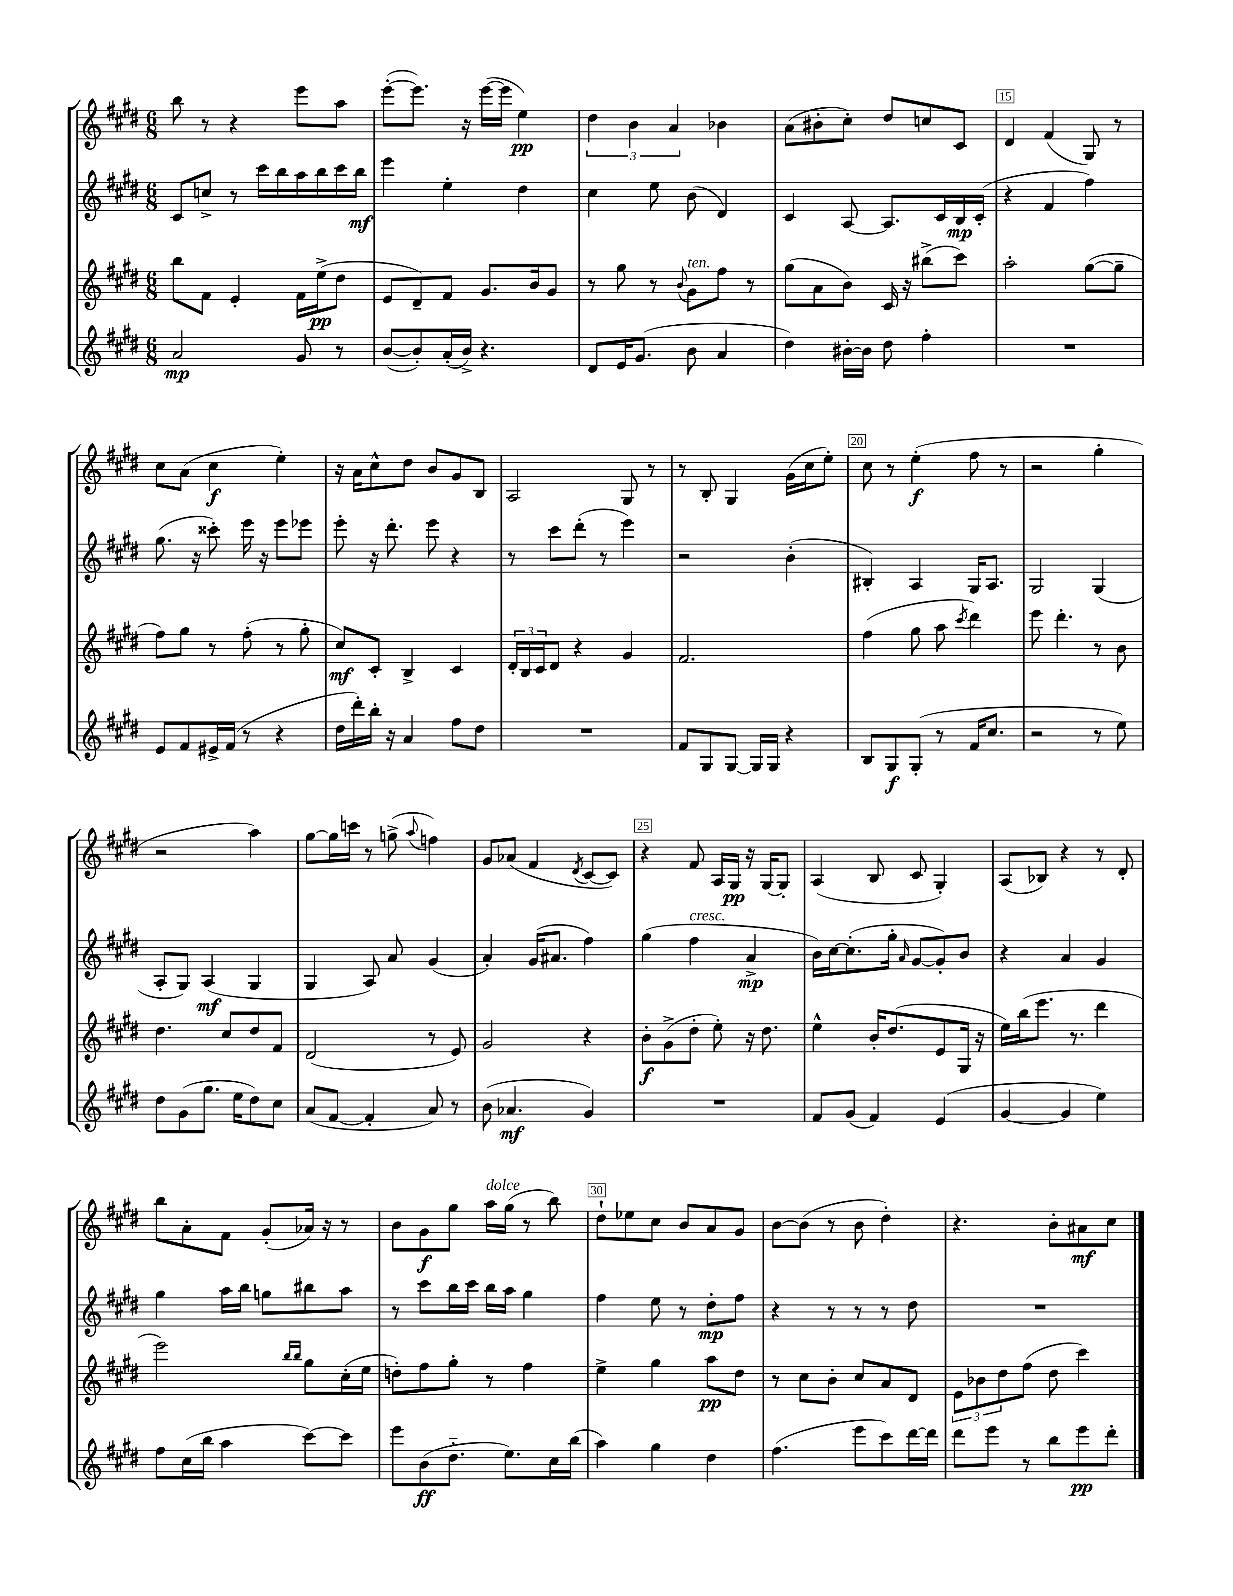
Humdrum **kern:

**kern	**dynam	**kern	**dynam	**kern	**dynam	**kern	**dynam
*part4	*part4	*part3	*part3	*part2	*part2	*part1	*part1
*staff4	*staff4	*staff3	*staff3	*staff2	*staff2	*staff1	*staff1
*clefG2	*	*clefG2	*	*clefG2	*	*clefG2	*
*k[f#c#g#d#]	*	*k[f#c#g#d#]	*	*k[f#c#g#d#]	*	*k[f#c#g#d#]	*
*M6/8	*	*M6/8	*	*M6/8	*	*M6/8	*
=11	=11	=11	=11	=11	=11	=11	=11
2a/	mp	8bb\L	.	8c#/L	.	8bb\	.
.	.	8f#\J	.	8ccn^/J	.	8r	.
.	.	4e'/	.	8r	.	4r	.
.	.	.	.	16ccc#\LL	.	.	.
.	.	.	.	16bb\	.	.	.
8g#/	.	16f#\LL	.	16aa\	.	8eee\L	.
.	.	(16ee^\J	pp	16bb\	.	.	.
8r	.	8dd#\J	.	16ccc#\	.	8aa\J	.
.	.	.	.	16bb\JJ	mf	.	.
=12	=12	=12	=12	=12	=12	=12	=12
([8b/L	.	8e/L	.	4eee\	.	([8eee'\L	.
8b'/])	.	8d#~/)	.	.	.	8.eee\J])	.
(16a'/L	.	8f#/J	.	4ee'\	.	.	.
16b^/JJ)	.	.	.	.	.	16r	.
4.r	.	8.g#/L	.	.	.	([16eee\LL	.
.	.	.	.	.	.	16eee\JJ]	.
.	.	.	.	4dd#\	.	4ee\)	pp
.	.	16b/k	.	.	.	.	.
.	.	8g#/J	.	.	.	.	.
=13	=13	=13	=13	=13	=13	=13	=13
8d#/L	.	8r	.	4cc#\	.	6dd#\	.
16e/K	.	8gg#\	.	.	.	.	.
.	.	.	.	.	.	6b\	.
(8.g#/J	.	.	.	.	.	.	.
.	.	8r	.	8ee\	.	.	.
.	.	.	.	.	.	6a/	.
.	.	8qqb/	.	.	.	.	.
!	!	!LO:TX:a:i:t=ten.	!	!	!	!	!
8b\	.	8g#\L	.	(8b\	.	.	.
4a/	.	8ff#\J	.	4d#/)	.	4b-X\	.
.	.	8r	.	.	.	.	.
=14	=14	=14	=14	=14	=14	=14	=14
4dd#\)	.	(8gg#\L	.	4c#/	.	(8a\L	.
.	.	8a\	.	.	.	8b#X'\	.
[16b#X'\LL	.	8b\J)	.	[8A/	.	8cc#'\J)	.
16b#\JJ]	.	.	.	.	.	.	.
8dd#\	.	16c#/	.	8.A/L]	.	8dd#/L	.
.	.	16r	.	.	.	.	.
4ff#'\	.	(8bb#X^\L	.	.	.	8ccn/	.
.	.	.	.	16c#/L	.	.	.
.	.	8ccc#\J)	.	16B/	mp	8c#/J	.
.	.	.	.	(16c#'/JJ	.	.	.
=15	=15	=15	=15	=15	=15	=15	=15
2.r	.	2aa'\	.	4r	.	4d#/	.
.	.	.	.	4f#/	.	(4f#/	.
.	.	([8gg#\L	.	4ff#\)	.	8G#/)	.
.	.	8gg#~\J]	.	.	.	8r	.
!!LO:LB:g=z
=16	=16	=16	=16	=16	=16	=16	=16
8e/L	.	8ff#\L)	.	(8.gg#\	.	8cc#\L	.
8f#/	.	8gg#\J	.	.	.	(8a\J	.
.	.	.	.	16r	.	.	.
16e#X^/L	.	8r	.	8ccc##X'\)	.	4cc#\	f
(16f#/JJ	.	.	.	.	.	.	.
8r	.	(8ff#'\	.	16eee\	.	.	.
.	.	.	.	16r	.	.	.
4r	.	8r	.	8eee\L	.	4ee'\)	.
.	.	8gg#'\	.	8eee-X\J	.	.	.
=17	=17	=17	=17	=17	=17	=17	=17
16dd#\LL	.	8cc#/L)	mf	8eee'\	.	16r	.
16ddd#'\)	.	.	.	.	.	16a\KL	.
16bb'\JJ	.	8c#'/J	.	16r	.	8cc#^^\	.
16r	.	.	.	8.ddd#'\	.	.	.
4a/	.	4B^/	.	.	.	8dd#\J	.
.	.	.	.	8eee\	.	8b/L	.
8ff#\L	.	4c#/	.	4r	.	8g#/	.
8dd#\J	.	.	.	.	.	8B/J	.
=18	=18	=18	=18	=18	=18	=18	=18
2.r	.	24d#'/LL	.	8r	.	2A/	.
.	.	24B/	.	.	.	.	.
.	.	24c#/J	.	.	.	.	.
.	.	8d#/J	.	8ccc#\L	.	.	.
.	.	4r	.	(8ddd#'\J	.	.	.
.	.	.	.	8r	.	.	.
.	.	4g#/	.	4eee\)	.	8G#/	.
.	.	.	.	.	.	8r	.
=19	=19	=19	=19	=19	=19	=19	=19
8f#/L	.	2.f#/	.	2r	.	8r	.
8G#/	.	.	.	.	.	8B'/	.
[8G#/J	.	.	.	.	.	4G#/	.
16G#/LL]	.	.	.	.	.	.	.
16G#/JJ	.	.	.	.	.	.	.
4r	.	.	.	(4b'\	.	(16g#\LL	.
.	.	.	.	.	.	16cc#\J	.
.	.	.	.	.	.	8ee'\J)	.
=20	=20	=20	=20	=20	=20	=20	=20
8B/L	.	(4ff#\	.	4B#X'/)	.	8cc#\	.
8G#/	f	.	.	.	.	8r	.
(8G#'/J	.	8gg#\	.	4A/	.	(4ee'\	f
8r	.	8aa\	.	.	.	.	.
.	.	8qccc#/	.	.	.	.	.
16f#/KL	.	4ddd#\)	.	16G#/KL	.	8ff#\	.
8.cc#/J	.	.	.	8.A/J	.	.	.
.	.	.	.	.	.	8r	.
=21	=21	=21	=21	=21	=21	=21	=21
2r	.	8eee\	.	2G#/	.	2r	.
.	.	4.ddd#'\	.	.	.	.	.
8r	.	8r	.	(4G#/	.	4gg#'\	.
8ee\)	.	8b\	.	.	.	.	.
!!LO:LB:g=z
=22	=22	=22	=22	=22	=22	=22	=22
8dd#\L	.	4.dd#\	.	8A'/L	.	2r	.
(8g#\	.	.	.	8G#/J)	.	.	.
8.gg#\J	.	.	.	(4A/	mf	.	.
.	.	8cc#/L	.	.	.	.	.
16ee\KL	.	.	.	.	.	.	.
8dd#\)	.	8dd#/	.	4G#/	.	4aa\)	.
8cc#\J	.	8f#/J	.	.	.	.	.
=23	=23	=23	=23	=23	=23	=23	=23
(8a/L	.	(2d#/	.	4G#/	.	[8gg#\L	.
[8f#/J	.	.	.	.	.	16gg#\L]	.
.	.	.	.	.	.	16cccn\JJ	.
4f#'/]	.	.	.	8A/)	.	8r	.
.	.	.	.	8a/	.	(8ggn^\	.
.	.	.	.	.	.	8qqaa/	.
8a/)	.	8r	.	(4g#/	.	4ffn\)	.
8r	.	8e/)	.	.	.	.	.
=24	=24	=24	=24	=24	=24	=24	=24
(8b\	.	2g#/	.	4a'/)	.	8g#/L	.
4.a-X/	mf	.	.	.	.	(8a-X/J	.
.	.	.	.	(16g#/KL	.	4f#/	.
.	.	.	.	8.a#X/J	.	.	.
.	.	.	.	.	.	8qd#/	.
4g#/)	.	4r	.	4ff#\)	.	[8c#/L	.
.	.	.	.	.	.	8c#/J])	.
=25	=25	=25	=25	=25	=25	=25	=25
2.r	.	8b'\L	f	(4gg#\	.	4r	.
.	.	(8g#^\	.	.	.	.	.
!	!	!	!	!LO:TX:a:i:t=cresc.	!	!	!
.	.	8dd#'\J	.	4ff#\	.	8f#/	.
.	.	8ee'\)	.	.	.	16A/LL	.
.	.	.	.	.	.	16G#/JJ	pp
.	.	16r	.	4a^/	mp	16r	.
.	.	8.dd#\	.	.	.	[16G#/KL	.
.	.	.	.	.	.	8G#'/J]	.
=26	=26	=26	=26	=26	=26	=26	=26
8f#/L	.	4ee^^\	.	16b\LL)	.	(4A/	.
.	.	.	.	[16cc#\J	.	.	.
(8g#/J	.	.	.	(8.cc#'\]	.	.	.
4f#/)	.	16b'/KL	.	.	.	8B/	.
.	.	(8.dd#/	.	16gg#'\Jk	.	.	.
.	.	.	.	16qqa/	.	.	.
.	.	.	.	[8g#/L	.	8c#/	.
(4e/	.	8e/	.	8g#'/])	.	4G#'/)	.
.	.	16G#/Jk	.	8b/J	.	.	.
.	.	16r	.	.	.	.	.
=27	=27	=27	=27	=27	=27	=27	=27
[4g#/	.	16ee\LL)	.	4r	.	(8A/L	.
.	.	(16bb\J	.	.	.	.	.
.	.	8.eee\J	.	.	.	8B-X/J)	.
4g#/]	.	.	.	4a/	.	4r	.
.	.	8.r	.	.	.	.	.
4ee\)	.	4ddd#\	.	4g#/	.	8r	.
.	.	.	.	.	.	8d#'/	.
!!LO:LB:g=z
=28	=28	=28	=28	=28	=28	=28	=28
8ff#\L	.	2eee\)	.	4gg#\	.	8bb\L	.
(16cc#\L	.	.	.	.	.	8a'\	.
16bb\JJ	.	.	.	.	.	.	.
4aa\	.	.	.	16aa\LL	.	8f#\J	.
.	.	.	.	16bb\JJ	.	.	.
.	.	.	.	8ggn\L	.	(8g#'/L	.
.	.	16qqbb/LL	.	.	.	.	.
.	.	16qqbb/JJ	.	.	.	.	.
[8ccc#\L)	.	8gg#\L	.	8bb#X\	.	16a-X/Jk)	.
.	.	.	.	.	.	16r	.
8ccc#\J]	.	(16cc#'\L	.	8aa\J	.	8r	.
.	.	16ee\JJ	.	.	.	.	.
=29	=29	=29	=29	=29	=29	=29	=29
8eee\L	.	8ddn'\L)	.	8r	.	8b\L	.
(8b\	ff	8ff#\	.	8ccc#\L	.	8g#\	f
8.dd#\J	.	8gg#'\J	.	16bb\L	.	8gg#\J	.
.	.	.	.	16ccc#\JJ	.	.	.
!	!	!	!	!	!	!LO:TX:a:i:t=dolce	!
.	.	8r	.	16bb\LL	.	16aa\LL	.
8.ee\L)	.	.	.	16aa\JJ	.	(16gg#\JJ	.
.	.	4ff#\	.	4gg#\	.	8r	.
16cc#\L	.	.	.	.	.	8bb\)	.
(16bb\JJ	.	.	.	.	.	.	.
=30	=30	=30	=30	=30	=30	=30	=30
4aa\)	.	4ee^\	.	4ff#\	.	8dd#`\L	.
.	.	.	.	.	.	8ee-X\	.
4gg#\	.	4gg#\	.	8ee\	.	8cc#\J	.
.	.	.	.	8r	.	8b/L	.
4dd#\	.	8aa\L	pp	8dd#'\L	mp	8a/	.
.	.	8dd#\J	.	8ff#\J	.	8g#/J	.
=31	=31	=31	=31	=31	=31	=31	=31
(4.ff#\	.	8r	.	4r	.	[8b\L	.
.	.	8cc#\L	.	.	.	(8b\J]	.
.	.	8b'\J	.	8r	.	8r	.
8eee\L	.	8cc#/L	.	8r	.	8b\	.
8ccc#\)	.	8a/	.	8r	.	4dd#'\)	.
[16ddd#\L	.	8d#/J	.	8dd#\	.	.	.
16ddd#\JJ]	.	.	.	.	.	.	.
=32	=32	=32	=32	=32	=32	=32	=32
8ddd#\L	.	12e\L	.	2.r	.	4.r	.
.	.	12b-X\	.	.	.	.	.
8eee\J	.	.	.	.	.	.	.
.	.	12dd#\	.	.	.	.	.
8r	.	(8ff#\J	.	.	.	.	.
8bb\L	.	8dd#\	.	.	.	8b'\L	.
8eee\	pp	4ccc#\)	.	.	.	8a#X\	mf
8ddd#'\J	.	.	.	.	.	8cc#\J	.
==	==	==	==	==	==	==	==
*-	*-	*-	*-	*-	*-	*-	*-
